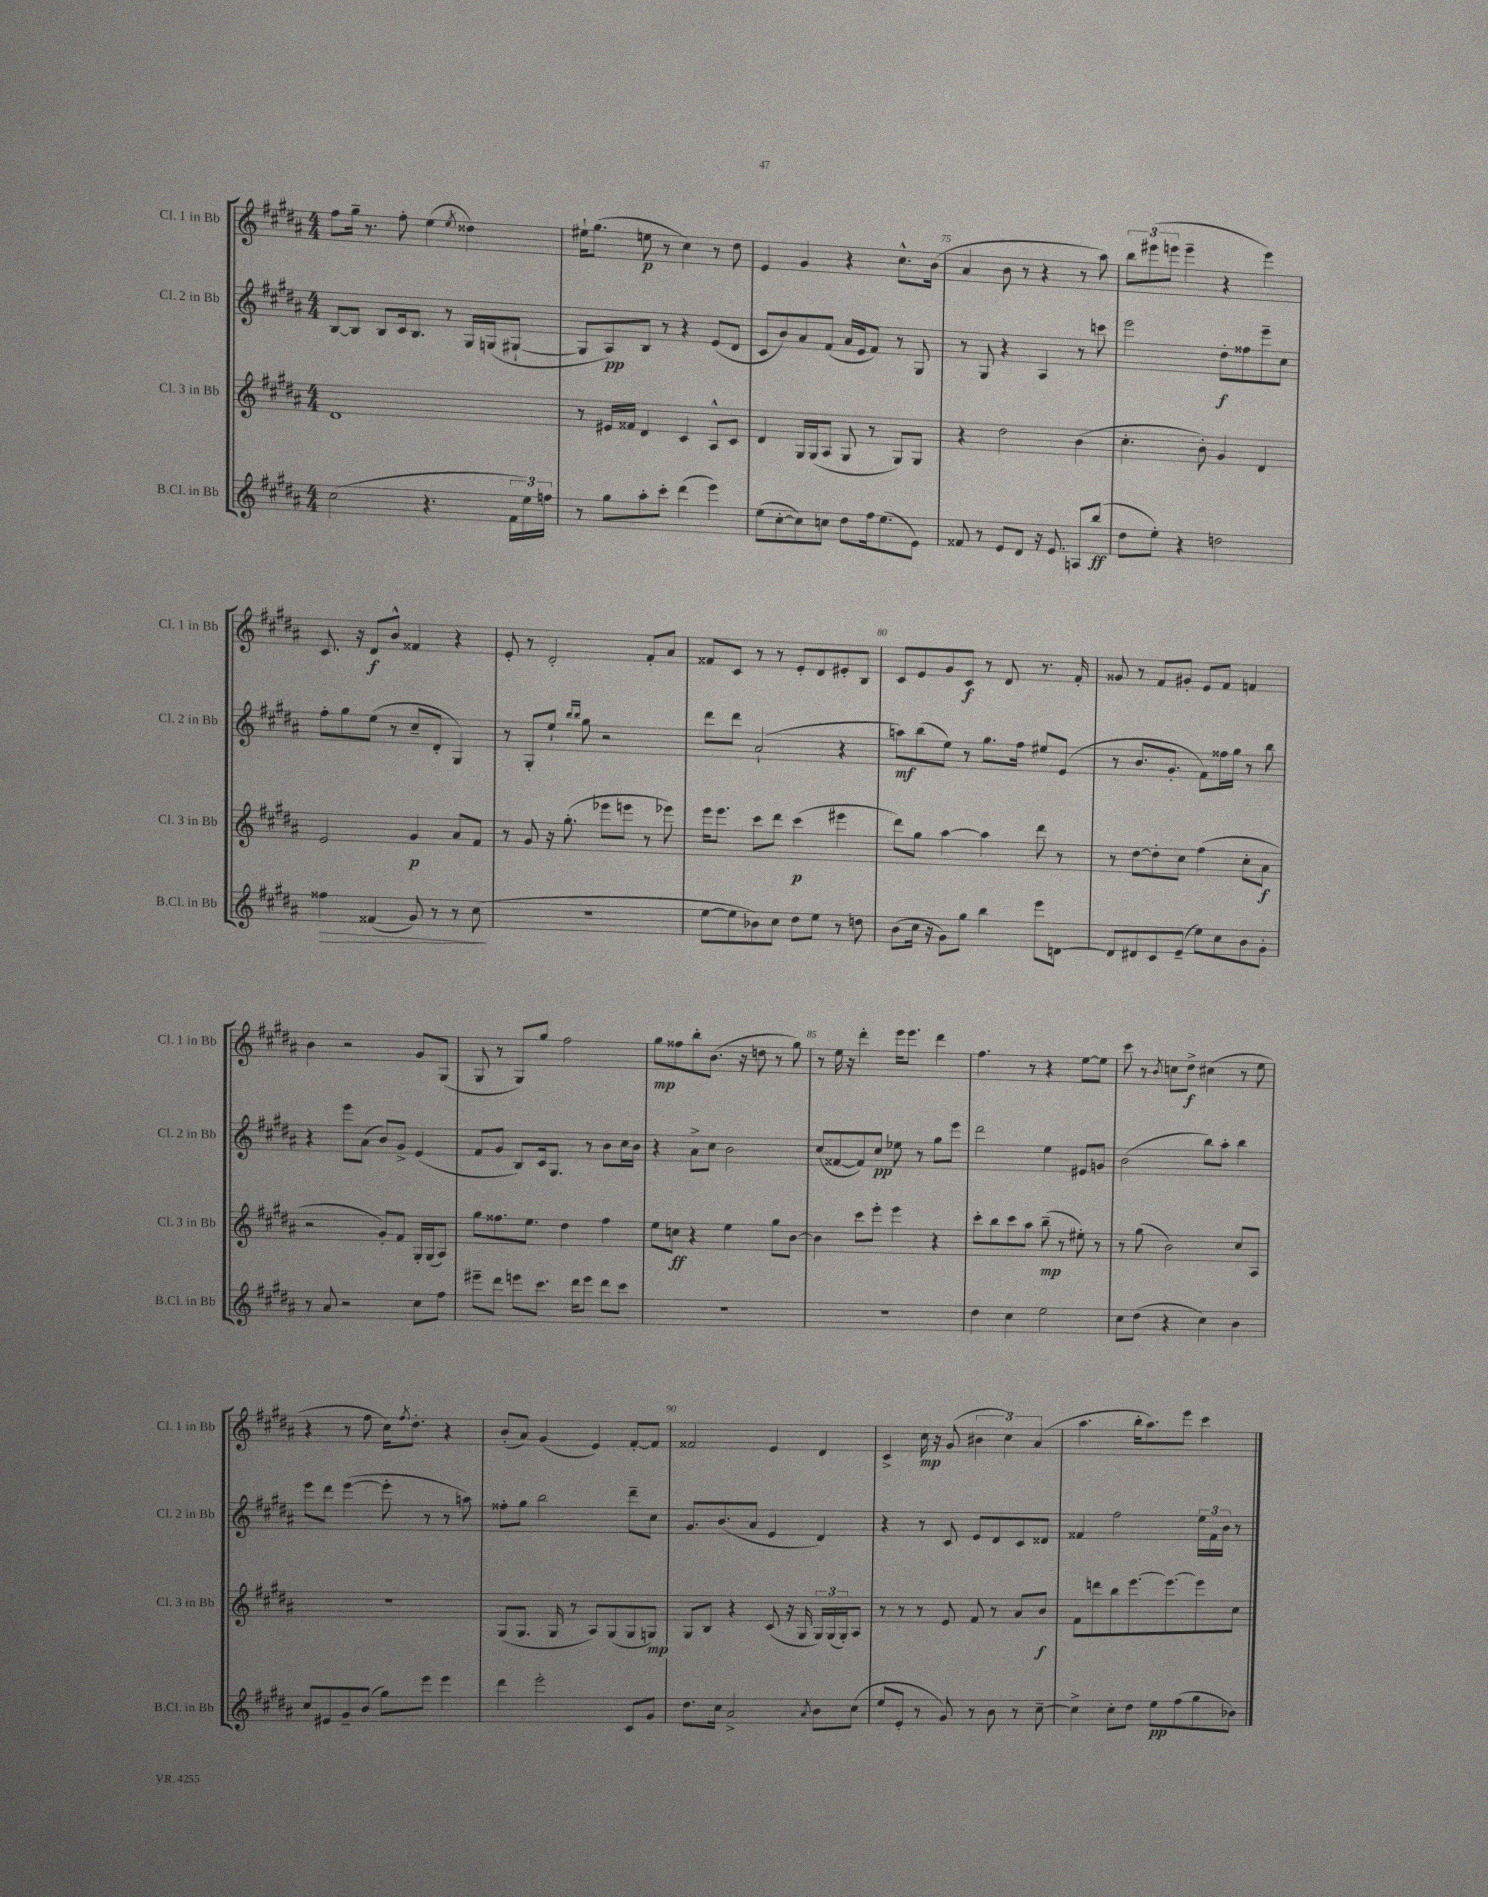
<<
\new StaffGroup <<
\new Staff = "s0" \with { instrumentName = "Cl. 1 in Bb" shortInstrumentName = "Cl. 1 in Bb" } {
    \clef treble \key b \major \numericTimeSignature \time 4/4
    fis''8 gis''16-- r8. fis''8-. e''4( \acciaccatura { e''8 } disis''4) |
    eis''16-! gis''8.( e''8\p r8 cis''4) r8 dis''8 |
    e'4 gis'4 r4 cis''8.-^ b'16( |
    ais'4 b'8 r8 r4 r8 ais''8) |
    \tuplet 3/2 { b''8 eis'''8( e'''8 } e'''4-- r4 e'''4) |
    cis'8. r16 dis'8\f b'8-^ fisis'4 r4 |
    e'8-. r8 dis'2-. fis'8-. ais'8 |
    fisis'8 cis'8 r8 r8 e'8-. dis'8 eis'8-. b8 |
    cis'8 e'8 gis'8 cis'8\f r8 dis'8 r8. fis'16-. |
    gisis'8 r8 fis'8 gis'8-. e'8 fis'8 f'4 |
    b'4 r2 gis'8 gis8( |
    gis8 r8 gis8) gis''8 fis''2 |
    gis''8\mp fisis''8 b''8-. b'8.( r16 d''8 r8 gis''8) |
    r8 e''16 r16 dis'''4-. e'''16 e'''8. dis'''4 |
    fis''4. r8 r4 e''8~ e''8 |
    cis'''8 r8 \acciaccatura { b'8 } c''8 dis''8->\f cis''4( r8 e''8 |
    r4 r8 fis''8 cis''16) \acciaccatura { fis''8 } dis''8.-. r4 |
    b'8-.( ais'8) gis'4( e'4) fis'8~-. fis'8 |
    fisis'2 e'4 dis'4 |
    cis'4-> cis''16\mp r16 gis'8( \tuplet 3/2 { bis'4 cis''4) ais'4( } |
    ais''4. b''16-. ais''8.) e'''8 cis'''4 \bar "|." |
}
\new Staff = "s1" \with { instrumentName = "Cl. 2 in Bb" shortInstrumentName = "Cl. 2 in Bb" } {
    \clef treble \key b \major \numericTimeSignature \time 4/4
    b8~ b8 b8 cis'16 b8. r8 gis16 g16( gis8~-! |
    gis8 ais8\pp) b8 r8 r4 e'8( dis'8 |
    cis'8 b'8) ais'8 fis'8( ais'16 e'16 fis'8) r8 gis8 |
    r8 gis8 r4 ais4 r8 c'''8 |
    e'''2 dis''8-.\f fisis''8 e'''8-- cis''8 |
    fis''8-. gis''8 e''8( r8 cis''8-- dis'8-. gis4) |
    r8 gis8-. e''8-! \grace { b''16 b''16 } gis''8 r2 |
    dis'''8 dis'''8 ais'2-!( r4 |
    a''8\mf) b''8( e''8) r8 gis''8. fis''16 eis''8 e'8( |
    r8 b'8. gis'8.-. fis'8) fisis''16 gis''16 r8 b''8 |
    r4 e'''8 ais'8( b'8) gis'8-> e'4( |
    fis'8 gis'8 b8) cis'16 gis8. r8 b'8 cis''16 b'16 |
    r4 ais'8-> cis''8 b'2 |
    cis''8( fisis'8~ fisis'8) cis''8\pp ees''8 r8 gis''8 e'''8 |
    dis'''2 e''4 eis'8 g'8 |
    b'2( b''8) ais''8-. b''4 |
    e'''8 dis'''8 e'''4~( e'''8-. r8 r8 a''8) |
    fisis''8-. gis''8 b''2 dis'''8-- cis''8 |
    gis'8. b'8.( ais'8 e'4 dis'4) |
    r4 r8 cis'8 e'8 dis'8 cis'8 disis'8 |
    fisis'4 fis''2 \tuplet 3/2 { e''16 fisis'16 b'16 } r8 \bar "|." |
}
\new Staff = "s2" \with { instrumentName = "Cl. 3 in Bb" shortInstrumentName = "Cl. 3 in Bb" } {
    \clef treble \key b \major \numericTimeSignature \time 4/4
    dis'1 |
    r8 eis'16 fisis'16 dis'4 cis'4 ais8-^ cis'8 |
    dis'4 gis16 gis16( ais8 gis8 r8 gis8) gis8 |
    r4 dis''2 b'4( |
    cis''4.-. b'8-.) gis'4 dis'4 |
    e'2 gis'4\p ais'8 fis'8 |
    r8 gis'8 r16 gis''8.-.( ees'''8 e'''8 r8 ees'''8) |
    e'''16 e'''8. cis'''8 dis'''8 cis'''4\p( eis'''4 |
    dis'''8) gis''8 ais''4~ ais''4 dis'''8 r8 |
    r8 dis''8~ dis''8-. cis''8 fis''4( cis''8-. ais'8\f |
    r2 gis'8-.) fis'8 gis16-. gis16( ais8) |
    gis''8 fisis''8. e''8. dis''4 fisis''4 |
    e''8 c''8\ff r4 e''4 gis''8 b'8~ |
    b'4 cis'''8 e'''8-. e'''4 r4 |
    cis'''8-. b''8 cis'''8 ais''8 b''8--\mp( r8 eis''8-.) r8 |
    r8 gis''8( b'2) cis''8 ais8 |
    r1 |
    gis8( gis8. gis16 r8 ais8) gis8( gis8 g8\mp) |
    gis8 b8 r4 cis'8( r16 gis16 \tuplet 3/2 { gis16) gis16( gis16-.) } ais8 |
    r8 r8 r8 e'8 fis'8 r8 ais'8 b'8\f |
    fis'8 d'''8 b''8 e'''8.~ e'''8.~ e'''8 cis''8 \bar "|." |
}
\new Staff = "s3" \with { instrumentName = "B.Cl. in Bb" shortInstrumentName = "B.Cl. in Bb" } {
    \clef treble \key b \major \numericTimeSignature \time 4/4
    cis''2( r4. \tuplet 3/2 { fis'16 e''16) f''16 } |
    r8 gis''8 ais''8-. cis'''8-. dis'''4( e'''4) |
    e''8( cis''8~-. cis''8) c''8 dis''8 fis''16 e''8.( e'8) |
    fisis'8 r8 e'8 dis'8 r16 e'8. a8 b''8\ff( |
    dis''8 e''8-.) r4 d''2 |
    fisis''4\> fisis'4( gis'8) r8 r8 cis''8\!( |
    R1 |
    e''8~ e''8 bes'8) cis''8 dis''8 e''8 r8 d''8 |
    b'8( cis''16 r16 gis'8) gis''8 b''4 e'''8 d'8~ |
    d'8 dis'8 cis'8 e'8--( e''8) cis''8 b'8 gis'8-. |
    r8 ais'8 r2 cis''8 fis''8 |
    eis'''8-- dis'''8 e'''8 cis'''8. dis'''16 e'''8 dis'''8 cis'''8 |
    R1 |
    R1 |
    dis''4 cis''4 e''2 |
    cis''8 dis''8( r4 cis''4) b'4 |
    cis''8 eis'8 gis'8-- b'8( gis''8) e'''8 e'''4 |
    dis'''4 e'''2-. cis'8 gis'8 |
    dis''8. cis''16 ais'2-> \acciaccatura { ais'8 } b'8 cis''8( |
    e''8 e'8-. r8 gis'8) r8 b'8 r8 cis''8~-- |
    cis''4-> cis''8-. dis''8 e''8\pp fis''8( gis''8 bes'8) \bar "|." |
}
>>
>>
\layout { \context { \Score currentBarNumber = #72 \override BarNumber.break-visibility = ##(#f #t #t) barNumberVisibility = #(every-nth-bar-number-visible 5) } }
